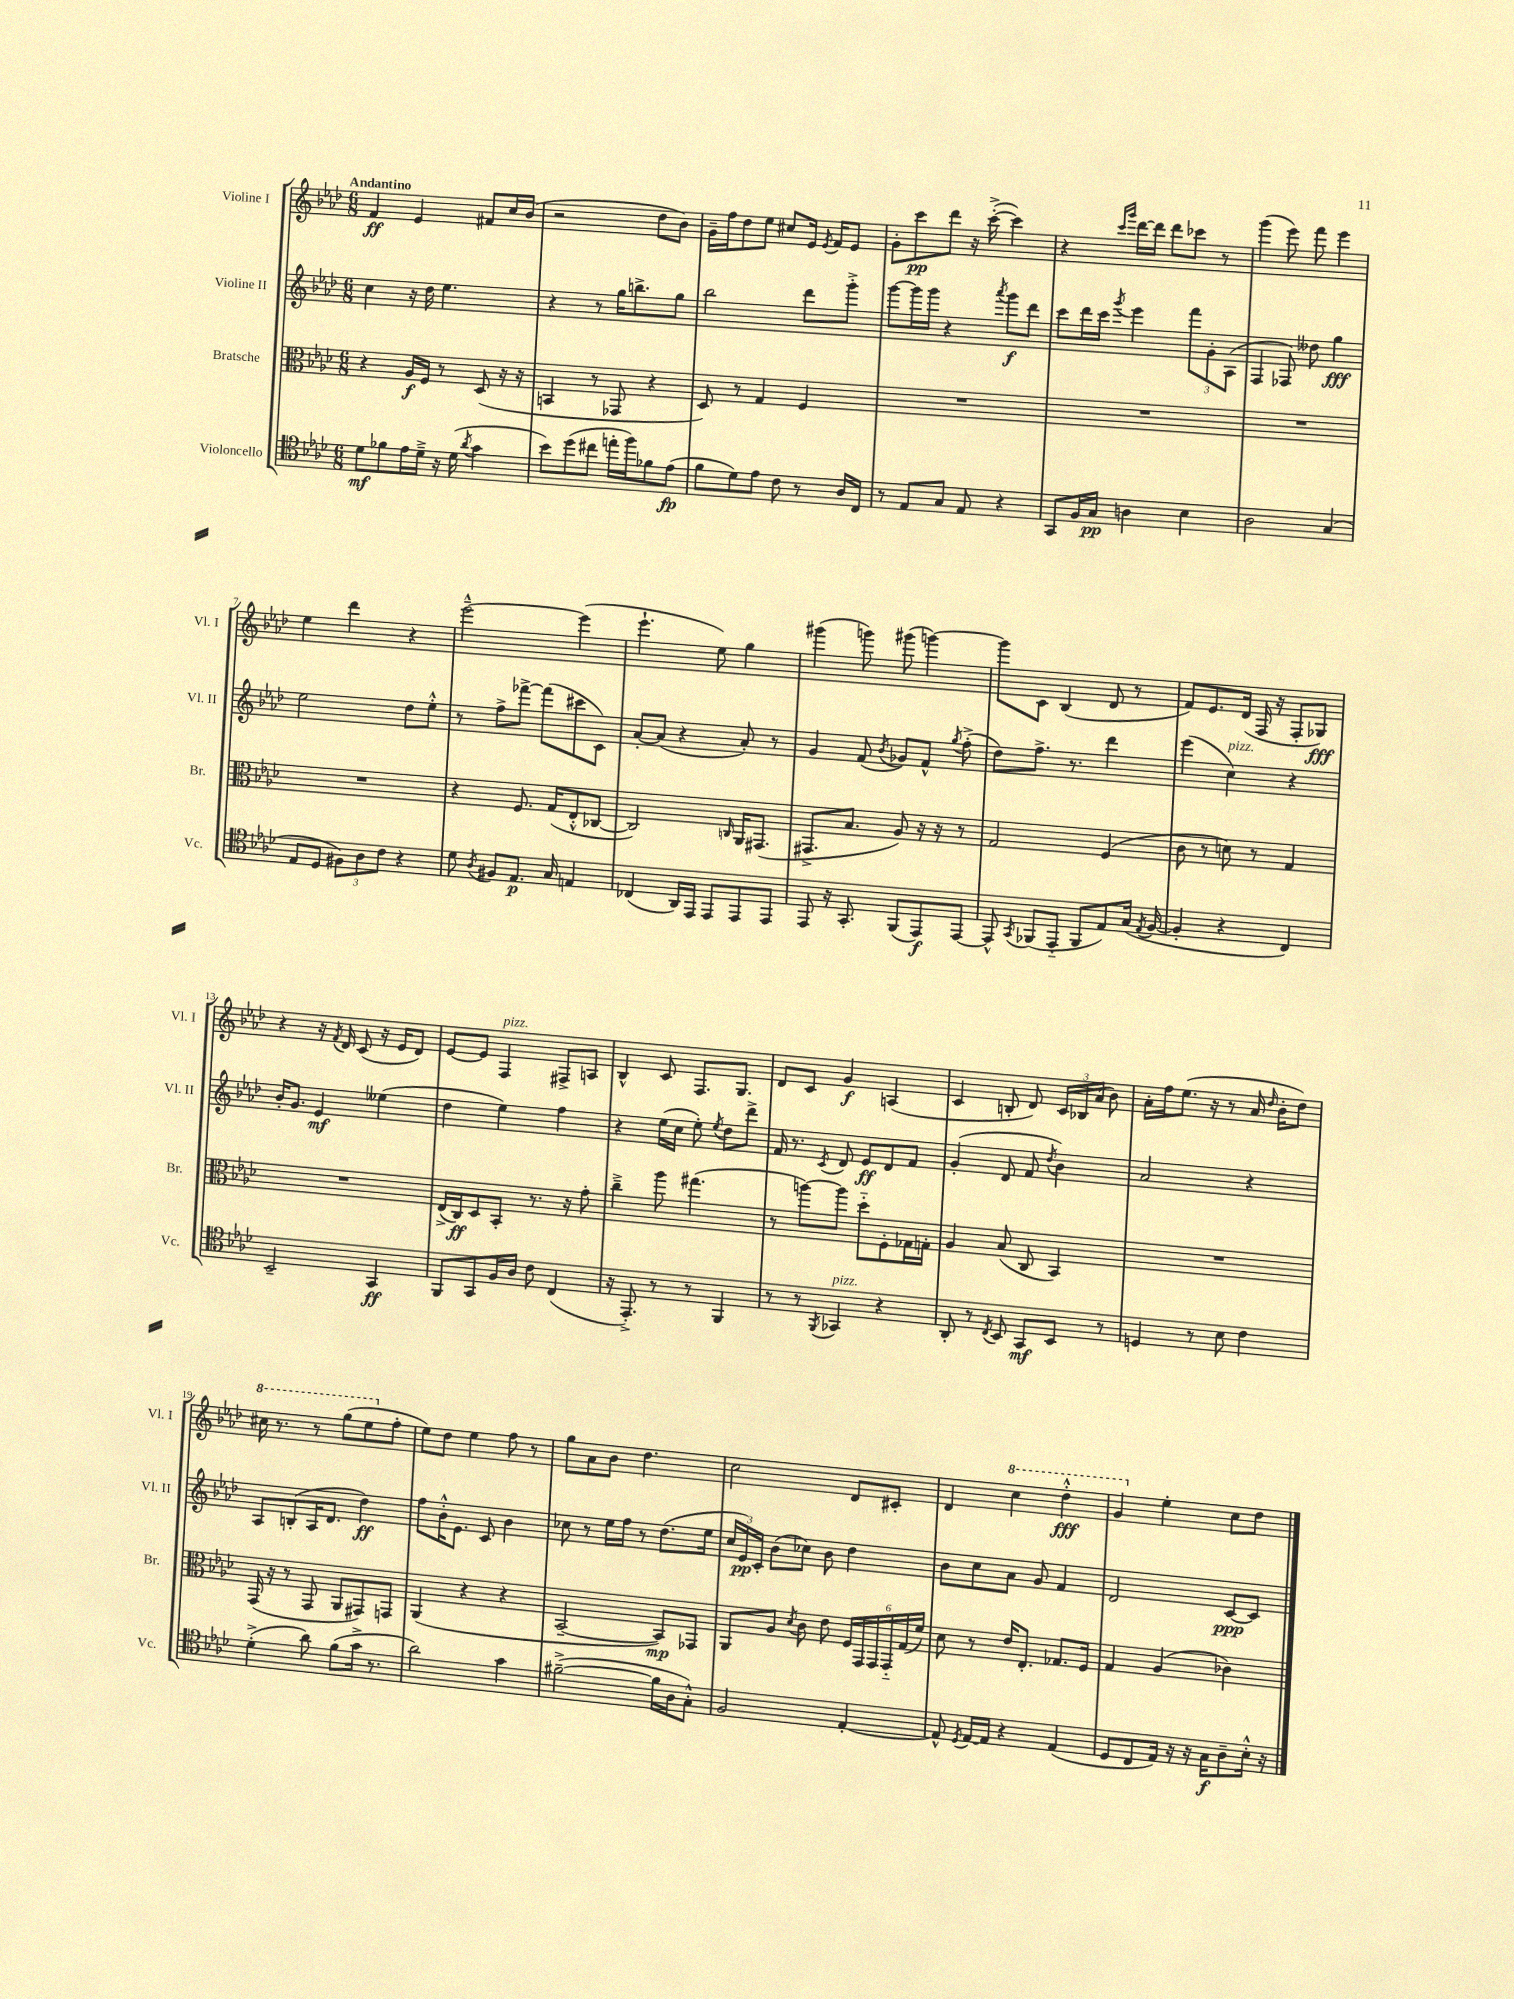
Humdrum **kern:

**kern	**kern	**kern	**kern
*staff4	*staff3	*staff2	*staff1
*clefC4	*clefC3	*clefG2	*clefG2
*k[b-e-a-d-]	*k[b-e-a-d-]	*k[b-e-a-d-]	*k[b-e-a-d-]
*M6/8	*M6/8	*M6/8	*M6/8
8d-	4r	4cc	4f
8f-	.	.	.
16e-	16A-	16r	4e-
16d-~^	16F	16dd-	.
16r	8r	4.ee-	.
(16d-	.	.	.
8qa-	.	.	.
4g	(8D-	.	8f#
.	16r	.	16cc
.	16r	.	(16b-
=	=	=	=
8b-)	4BB	4r	2r
(8dd-	.	.	.
8cc#	8r	8r	.
16ee'	8GG-	16gg	.
16ff)	.	8.bb^	.
8f-	4r	.	8dd-
(8e-	.	8gg	8b-)
=	=	=	=
8f	8D-)	2bb-	16g~
.	.	.	16ff
8d-)	8r	.	8dd-
8e-	4G	.	8ee-
8c	.	.	8cc#
8r	4F	8ddd-	16e-
.	.	.	8qe-
.	.	.	16f
16A-	.	8ggg'^	8e-
16C	.	.	.
=	=	=	=
8r	2.r	[8ggg	8g'
8E-	.	16ggg]	8ccc
.	.	16ggg	.
8G	.	4r	8ddd-
8E-	.	.	16r
.	.	.	([16ccc'^
.	.	8qaaa-	.
4r	.	8ggg	4ccc])
.	.	8ddd-	.
=	=	=	=
8GG	2.r	8ccc	4r
16F	.	16ddd-	.
16G	.	16ccc	.
.	.	.	16qqccc
.	.	8qggg	16qqggg
4A	.	4eee-	[16ddd-
.	.	.	16ddd-]
.	.	.	8ddd-
4B-	.	12fff	8ccc-
.	.	12g'	.
.	.	.	8r
.	.	(12A-	.
=	=	=	=
2A-	2.r	4F	(4ggg
.	.	8F-)	8eee-)
.	.	8dd--	8fff
(4G	.	4gg	4eee-
=	=	=	=
8E-	2.r	2ee-	4ee-
8D-	.	.	.
12F#)	.	.	4ddd-
12A-	.	.	.
12c	.	.	.
4r	.	8dd-	4r
.	.	8ee-'^^	.
=	=	=	=
8d-	4r	8r	[2eee-~^^
8qA-	.	.	.
8F#	.	8ff^	.
8.E-	8.F	[8fff-^	.
.	.	(8fff-]	.
16G	(16G	.	.
4E	8E-'^^	8ccc#	(4eee-]
.	[8C-	8c)	.
=	=	=	=
(4C-	2C-])	[8a-'	4.eee-`
.	.	(8a-]	.
16AA-)	.	4r	.
16EE-	.	.	.
8EE-	.	.	8ee-)
.	16qqC	.	.
8EE-	16AA-	8a-')	4gg
.	(8.GG#	.	.
8EE-	.	8r	.
=	=	=	=
8EE-	8.GG#^	4g	(4ggg#
16r	.	.	.
8.GG'	8.B-	.	.
.	.	(8f	8ggg)
.	.	8qb-	.
(8FF	8A-)	8g-)	(8ggg#
8EE-)	16r	8f^^	[4ggg)
.	16r	.	.
.	.	8qgg	.
[8EE-	8r	(8ff'^	.
=	=	=	=
8EE-^^]	2G	8dd-)	8ggg]
8qGG	.	.	.
(8FF-	.	8.ff^	8c
8EE-'~	.	.	(4B-
.	.	8.r	.
8FF-	.	.	.
8E-)	(4F	4ddd-	8d-
(16G	.	.	8r
8qE-	.	.	.
[16F	.	.	.
=	=	=	=
4F']	8c	(4eee-	8f)
.	8r	.	8.e-
4r	8d)	4cc)	.
.	.	.	(16d-
.	8r	.	16F
.	.	.	16r
4C)	4G	4r	8F'
.	.	.	8G-)
=	=	=	=
2BB-~	2.r	16b-'	4r
.	.	8.g	.
.	.	4e-	16r
.	.	.	8qf
.	.	.	16d-
.	.	.	(8c
4GG	.	(4ee--	16r
.	.	.	16e-
.	.	.	8d-)
=	=	=	=
8FF	(16E-^	4dd-	[8e-
.	16C)	.	.
8GG	8D-	.	8e-]
16F	8BB-'	4ee-)	4F
16A-	.	.	.
8c	8.r	.	.
(4C	.	4ff	8F#^
.	16r	.	.
.	8g'	.	8A
=	=	=	=
16r	4cc~^	4r	4B-^^
8.EE-'^)	.	.	.
8r	8aa-	(16ee-	8c
.	.	16cc	.
8r	(4.gg#	8ee-')	8.F
.	.	8qee-	.
4FF	.	8dd-	.
.	.	.	8.G
.	.	8ddd-^	.
=	=	=	=
8r	8r	16f	8d-
.	.	8.r	.
8r	[8aa)	.	8c
8qFF	.	8qc	.
4GG-	8aa]	8d-	4g
.	8dd-'~	8e-	.
4r	8F'	8d-	(4A
.	16G-	8f	.
.	16G'	.	.
=	=	=	=
8AA-'	4A-	(4g'	4c
8r	.	.	.
8qC	.	.	.
8BB-	(8B-	8d-	8B'
8GG	8C	8f	8d-)
.	.	8qdd-	.
8BB-	4BB-)	4b-)	24c
.	.	.	24B-
.	.	.	(24a-
8r	.	.	8b-)
=	=	=	=
4D	2.r	2a-	16a-'
.	.	.	16ff
.	.	.	(8.ee-
8r	.	.	.
.	.	.	16r
8B-	.	.	8r
4c	.	4r	16a-
.	.	.	16qqdd-
.	.	.	16b-'
.	.	.	8dd-)
=	=	=	=
(4d-'^	(16GG	8A-	16ccc#
.	16r	.	8.r
.	8r	(8B'	.
8a-)	8GG	16A-	8r
.	.	8.d-	.
(8f	8AA-	.	(8ggg
16g^	8GG#)	4dd-)	8eee-
8.r	.	.	.
.	8GG	.	8ff'
=	=	=	=
2a-)	(4AA-	8ff	8ee-)
.	.	16b-'^^	8dd-
.	.	8.e-	.
.	4r	.	4ee-
.	.	8c	.
4g	4r	4b-	8ff
.	.	.	8r
=	=	=	=
([2f#~^	[2BB-~	8cc-	8gg
.	.	8r	8a-
.	.	16ee-	8b-
.	.	16ff	.
.	.	8r	4.dd-
16f#]	8BB-])	(8.dd-	.
16A-	.	.	.
8G'^^)	8GG-	.	.
.	.	16ee-	.
=	=	=	=
2F	8AA-	24cc	2cc
.	.	24e-)	.
.	.	24c'	.
.	8A-	(8b-	.
.	8qd-	.	.
.	8c	8cc-)	.
.	8e-	8b-	.
[4E-'	24F	4dd-	8d-
.	24GG	.	.
.	24GG	.	.
.	24GG'~	.	8c#'
.	(24G	.	.
.	24f)	.	.
=	=	=	=
8E-^^]	8d-	8b-	4d-
8qD-	.	.	.
[16E-	8r	8cc	.
16E-]	.	.	.
4r	16e-	8a-	4ccc
.	8.E-'	.	.
.	.	8g	.
(4E-	8.G-	4f	4ddd-'^^
.	16F	.	.
=	=	=	=
8D-	4G	2d-	4gg
8C	.	.	.
16E-)	(4A-	.	4ee-'
16r	.	.	.
16r	.	.	.
16G	.	.	.
8A-~	4c-)	[8c	8cc
16B-'^^	.	8c]	8dd-
16r	.	.	.
==	==	==	==
*-	*-	*-	*-
